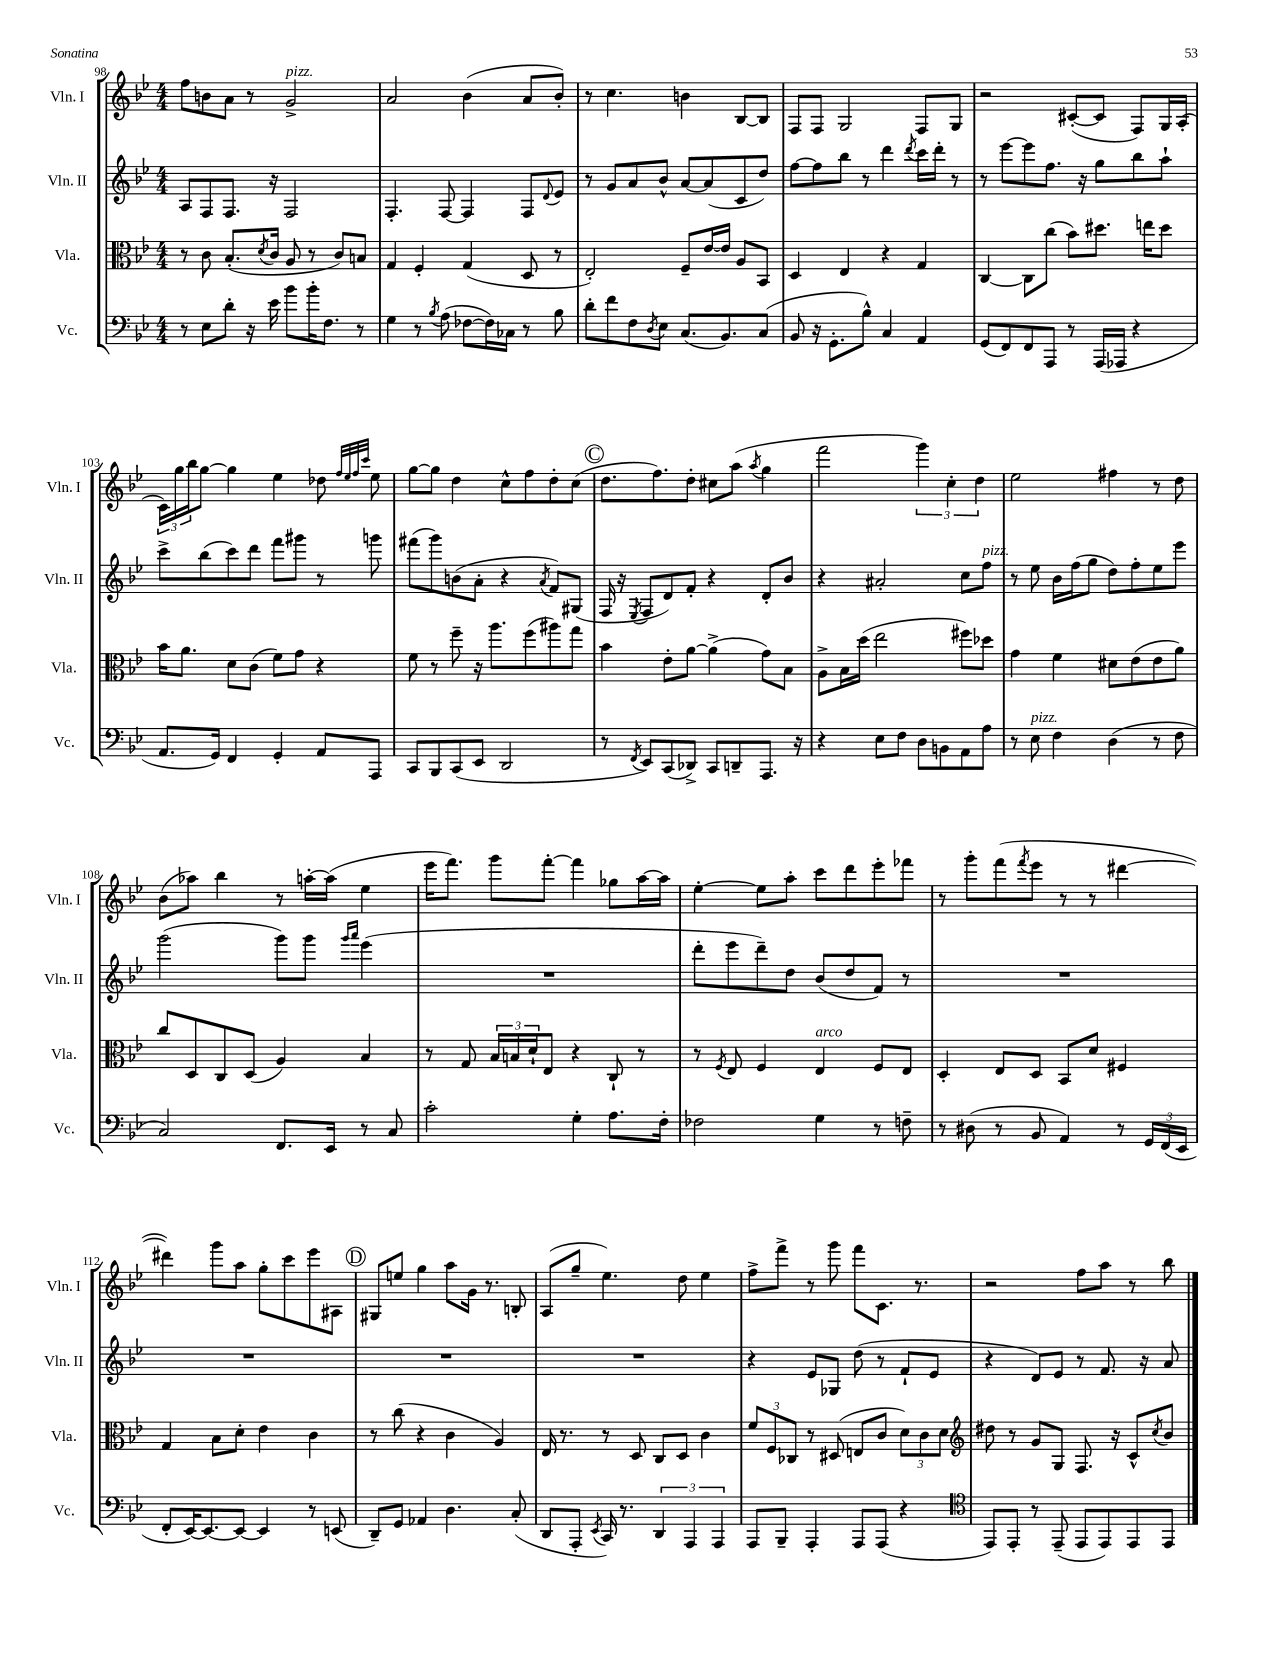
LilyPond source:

<<
\new StaffGroup <<
\new Staff = "s0" \with { instrumentName = "Vln. I" shortInstrumentName = "Vln. I" } {
    \clef treble \key bes \major \numericTimeSignature \time 4/4
    f''8 b'8 a'8 r8 g'2->^\markup { \italic "pizz." } |
    a'2 bes'4( a'8 bes'8-.) |
    r8 c''4. b'4 bes8~ bes8 |
    f8 f8 g2 f8 g8 |
    r2 cis'8~-.( cis'8 f8) g16 a16-.( |
    \tuplet 3/2 { c'16) g''16 bes''16 } g''8~ g''4 ees''4 des''8 \grace { f''32 ees''32 f''32 c'''32 } ees''8 |
    g''8~ g''8 d''4 c''8-^ f''8 d''8-. c''8( |
    \mark \markup { \circle "C" } d''8. f''8.) d''8-. cis''8 a''8( \acciaccatura { a''8 } g''4 |
    f'''2 \tuplet 3/2 { g'''4) c''4-. d''4 } |
    ees''2 fis''4 r8 d''8 |
    bes'8( aes''8) bes''4 r8 a''16~-. a''16( ees''4 |
    ees'''16 f'''8.) g'''8 f'''8~-. f'''4 ges''8 a''16~ a''16 |
    ees''4~-. ees''8 a''8-. c'''8 d'''8 ees'''8-. fes'''8 |
    r8 g'''8-. f'''8( \acciaccatura { f'''8 } ees'''8 r8 r8 dis'''4~ |
    dis'''4) g'''8 a''8 g''8-. c'''8 ees'''8 ais8 |
    \mark \markup { \circle "D" } gis8 e''8 g''4 a''8 g'16 r8. b8-. |
    a8( g''8-- ees''4.) d''8 ees''4 |
    f''8-> f'''8-> r8 g'''8 f'''8 c'8. r8. |
    r2 f''8 a''8 r8 bes''8 \bar "|." |
}
\new Staff = "s1" \with { instrumentName = "Vln. II" shortInstrumentName = "Vln. II" } {
    \clef treble \key bes \major \numericTimeSignature \time 4/4
    a8 f8 f8. r16 f2 |
    f4.-. f8~ f4 f8 \appoggiatura { d'8 } ees'8 |
    r8 g'8 a'8 bes'8-^ a'8~ a'8( c'8 d''8) |
    f''8~ f''8 bes''8 r8 d'''4 \acciaccatura { d'''8 } c'''16 d'''16-. r8 |
    r8 ees'''8~ ees'''8 f''8. r16 g''8 bes''8 a''8-! |
    c'''8-> bes''8( c'''8) d'''8 f'''8 gis'''8 r8 g'''8 |
    fis'''8( g'''8) b'8( a'8-. r4 \acciaccatura { a'8 } f'8) gis8( |
    \mark \markup { \circle "C" } f16 r16 \acciaccatura { ees8 } f8 d'8) f'8-. r4 d'8-. bes'8 |
    r4 ais'2-. c''8 f''8^\markup { \italic "pizz." } |
    r8 ees''8 bes'16 f''16( g''8 d''8) f''8-. ees''8 ees'''8 |
    g'''2( g'''8) g'''8 \grace { g'''16 a'''16 } ees'''4( |
    R1 |
    d'''8-. ees'''8 d'''8--) d''8 bes'8( d''8 f'8) r8 |
    R1 |
    R1 |
    \mark \markup { \circle "D" } R1 |
    R1 |
    r4 ees'8 ges8 d''8( r8 f'8-! ees'8 |
    r4 d'8) ees'8 r8 f'8. r16 a'8 \bar "|." |
}
\new Staff = "s2" \with { instrumentName = "Vla." shortInstrumentName = "Vla." } {
    \clef alto \key bes \major \numericTimeSignature \time 4/4
    r8 c'8 bes8.-.( \acciaccatura { d'8 } c'16 a8 r8 c'8) b8 |
    g4 f4-. g4( d8 r8 |
    ees2-.) f8-- ees'16~ ees'16 a8 bes,8 |
    d4 ees4 r4 g4 |
    c4~ c8 c''8( bes'8) dis''8. e''16 dis''8 |
    bes'16 a'8. d'8 c'8( f'8) g'8 r4 |
    f'8 r8 f''8-- r16 a''8. f''8( ais''8) g''8 |
    \mark \markup { \circle "C" } bes'4 ees'8-. a'8~ a'4->( g'8) bes8 |
    a8-> bes16 d''16( ees''2 fis''8) des''8 |
    g'4 f'4 dis'8 ees'8( ees'8 a'8) |
    c''8 d8 c8 d8( a4) bes4 |
    r8 g8 \tuplet 3/2 { bes16 b16 d'16-! } ees8 r4 c8-! r8 |
    r8 \acciaccatura { f8 } ees8 f4 ees4^\markup { \italic "arco" } f8 ees8 |
    d4-. ees8 d8 bes,8 d'8 fis4 |
    g4 bes8 d'8-. ees'4 c'4 |
    \mark \markup { \circle "D" } r8 c''8( r4 c'4 a4) |
    ees16 r8. r8 d8 c8 d8 c'4 |
    \tuplet 3/2 { f'8 f8 ces8 } r8 dis8( e8 c'8 \tuplet 3/2 { d'8) c'8 d'8 } |
    \clef treble dis''8 r8 g'8 g8 f8. r16 c'8-^ \acciaccatura { c''8 } bes'8 \bar "|." |
}
\new Staff = "s3" \with { instrumentName = "Vc." shortInstrumentName = "Vc." } {
    \clef bass \key bes \major \numericTimeSignature \time 4/4
    r8 ees8 d'8-. r16 ees'16 bes'8 bes'16-. f8. r8 |
    g4 r8 \acciaccatura { bes8 } a8( fes8~ fes16) ces16 r8 bes8 |
    d'8-. f'8 f8 \acciaccatura { d8 } ees8 c8.( bes,8.) c8( |
    bes,8 r16 g,8.-. bes8-^) c4 a,4 |
    g,8( f,8) f,8 a,,8 r8 a,,16( aes,,16 r4 |
    a,8. g,16) f,4 g,4-. a,8 a,,8 |
    c,8 bes,,8 c,8( ees,8 d,2 |
    \mark \markup { \circle "C" } r8 \acciaccatura { f,8 } ees,8) c,8( des,8->) c,8 d,8-- a,,8. r16 |
    r4 ees8 f8 d8 b,8 a,8 a8 |
    r8 ees8^\markup { \italic "pizz." } f4 d4( r8 f8 |
    c2) f,8. ees,16 r8 c8 |
    c'2-. g4-. a8. f16-. |
    fes2 g4 r8 f8-- |
    r8 dis8( r8 bes,8 a,4) r8 \tuplet 3/2 { g,16 f,16( ees,16 } |
    f,8-. ees,16~) ees,8.~ ees,8~ ees,4 r8 e,8( |
    \mark \markup { \circle "D" } d,8--) g,8 aes,4 d4. c8-.( |
    d,8 a,,8-. \acciaccatura { ees,8 } c,16) r8. \tuplet 3/2 { d,4 a,,4 a,,4 } |
    a,,8 bes,,8-- a,,4-. a,,8 a,,8( r4 |
    \clef tenor ees,8) ees,8-. r8 ees,8--( ees,8 ees,8) ees,8 ees,8 \bar "|." |
}
>>
>>
\layout { \context { \Score currentBarNumber = #98 } }
